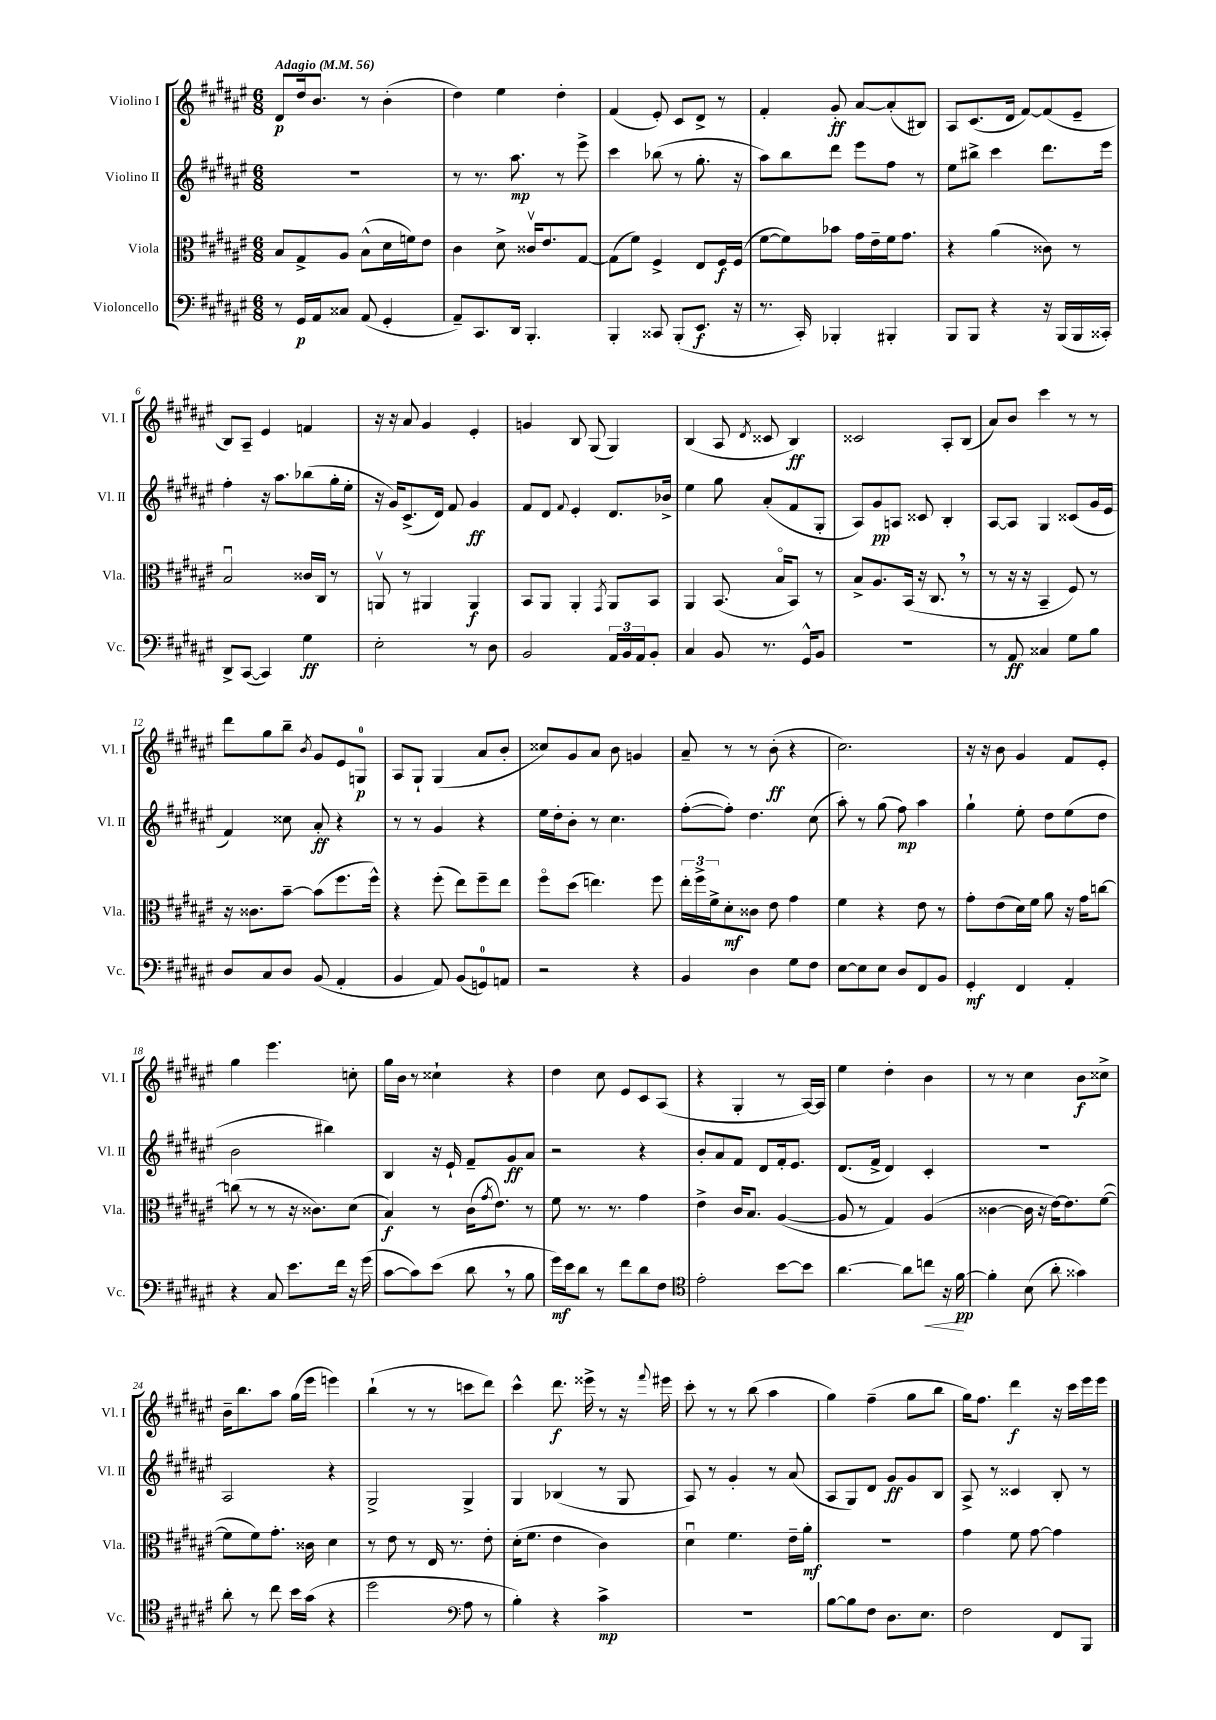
<<
\new StaffGroup <<
\new Staff = "s0" \with { instrumentName = "Violino I" shortInstrumentName = "Vl. I" } {
    \clef treble \key fis \major \numericTimeSignature \time 6/8 \tempo "Adagio" 4 = 56
    dis'8\p dis''16 b'8. r8 b'4-.( |
    dis''4) eis''4 dis''4-. |
    fis'4( eis'8-.) cis'8 dis'8-> r8 |
    fis'4-. gis'8-.\ff ais'8~ ais'8-.( bis8) |
    ais8 cis'8.( dis'16 fis'8~) fis'8( eis'8-- |
    b8) ais8-- eis'4 f'4 |
    r16 r16 ais'8 gis'4 eis'4-. |
    g'4 b8 gis8( gis4) |
    b4( ais8 \acciaccatura { dis'8 } cisis'8 b4\ff) |
    cisis'2 ais8-. b8( |
    ais'8) b'8 cis'''4 r8 r8 |
    dis'''8 gis''8 b''8-- \acciaccatura { b'8 } gis'8 eis'8 g8-0\p |
    ais8 gis8-! gis4( ais'8 b'8-. |
    cisis''8) gis'8 ais'8 b'8 g'4 |
    ais'8-- r8 r8 b'8-.\ff( r4 |
    cis''2.) |
    r16 r16 b'8 gis'4 fis'8 eis'8-. |
    gis''4 eis'''4. c''8-. |
    gis''16 b'16 r8 cisis''4-! r4 |
    dis''4 cis''8 eis'8 cis'8 ais8( |
    r4 gis4-. r8 ais16~) ais16 |
    eis''4 dis''4-. b'4 |
    r8 r8 cis''4 b'8\f cisis''8-> |
    b'16-- b''8. ais''8 gis''16( eis'''16 e'''4) |
    b''4-!( r8 r8 c'''8 dis'''8) |
    cis'''4-^ dis'''8.\f eisis'''16-> r8 r16 \appoggiatura { fis'''8 } eis'''16 |
    cis'''8-. r8 r8 b''8( ais''4 |
    gis''4) fis''4--( gis''8 b''8 |
    gis''16) fis''8. dis'''4\f r16 cis'''16 eis'''16 eis'''16 \bar "|." |
}
\new Staff = "s1" \with { instrumentName = "Violino II" shortInstrumentName = "Vl. II" } {
    \clef treble \key fis \major \numericTimeSignature \time 6/8
    R2. |
    r8 r8. ais''8.\mp r8 eis'''8-> |
    cis'''4 bes''8( r8 gis''8.-. r16 |
    ais''8) b''8 dis'''8 eis'''8 fis''8 r8 |
    eis''8 bis''8-> cis'''4 dis'''8. eis'''16 |
    fis''4-. r16 ais''8. bes''8( gis''16-. eis''16-. |
    r16 gis'16) cis'8.->( dis'16) fis'8 gis'4\ff |
    fis'8 dis'8 \appoggiatura { fis'8 } eis'4-. dis'8. bes'16-> |
    eis''4 gis''8 ais'8-.( fis'8 gis8-. |
    ais8) gis'8\pp a8 cisis'8 b4-. |
    ais8~ ais8 gis4 cisis'8( gis'16 eis'16 |
    fis'4) cisis''8 ais'8-.\ff r4 |
    r8 r8 gis'4 r4 |
    eis''16 dis''16-. b'8-. r8 cis''4. |
    fis''8~-.( fis''8-.) dis''4. cis''8( |
    ais''8-.) r8 gis''8( fis''8\mp) ais''4 |
    gis''4-! eis''8-. dis''8 eis''8( dis''8 |
    b'2 bis''4) |
    b4 r16 eis'16-! fis'8-- gis'8\ff ais'8 |
    r2 r4 |
    b'8-. ais'8 fis'8 dis'8 fis'16-. eis'8. |
    dis'8.( fis'16-> dis'4) cis'4-. |
    R2. |
    ais2 r4 |
    gis2-> gis4-> |
    gis4 bes4( r8 gis8 |
    ais8) r8 gis'4-. r8 ais'8( |
    ais8 gis8) dis'8 gis'8\ff gis'8 b8 |
    ais8-> r8 cisis'4 b8-. r8 \bar "|." |
}
\new Staff = "s2" \with { instrumentName = "Viola" shortInstrumentName = "Vla." } {
    \clef alto \key fis \major \numericTimeSignature \time 6/8
    b8 gis8-> ais8 b8-^( dis'16 f'16) eis'8 |
    cis'4 dis'8-> cisis'16\upbow eis'8. gis8~ |
    gis8( fis'8) fis4-> eis8 fis16\f fis16( |
    fis'8~ fis'8) bes'8 gis'16 eis'16-- fis'16 gis'8. |
    r4 ais'4( cisis'8) r8 |
    b2\downbow cisis'16 cis16 r8 |
    a,8\upbow r8 ais,4 ais,4\f |
    b,8 ais,8 ais,4-. \acciaccatura { gis,8 } ais,8 b,8 |
    ais,4 b,8.( b16\flageolet b,8) r8 |
    b8-> ais8. b,16( r16 cis8. \breathe r8 |
    r8 r16 r16 b,4-- fis8) r8 |
    r16 cisis'8. b'8~-- b'8( fis''8. fis''16-^) |
    r4 fis''8-.( eis''8) fis''8-- eis''8 |
    fis''8\flageolet dis''8( e''4.) fis''8 |
    \tuplet 3/2 { eis''16-. fis''16-> fis'16-> } dis'8-.\mf cisis'8 eis'8 gis'4 |
    fis'4 r4 eis'8 r8 |
    gis'8-. eis'8( dis'16) fis'16 ais'8 r16 gis'16 c''8~ |
    c''8( r8 r8 r16 cisis'8.) dis'8( |
    b4\f) r8 cis'16( \acciaccatura { gis'8 } eis'8.) r8 |
    fis'8 r8. r8. gis'4 |
    eis'4-> cis'16 b8. ais4~( |
    ais8 r8 gis4) ais4( |
    cisis'4~ cisis'16 r16 eis'16~) eis'8. fis'8~( |
    fis'8 fis'8) gis'8.-. cisis'16 dis'4 |
    r8 eis'8 r8 eis16 r8. eis'8-. |
    dis'16-.( fis'8. eis'4 cis'4) |
    dis'4\downbow fis'4. eis'16-- ais'16-.\mf |
    r2. |
    gis'4 fis'8 gis'8~ gis'4 \bar "|." |
}
\new Staff = "s3" \with { instrumentName = "Violoncello" shortInstrumentName = "Vc." } {
    \clef bass \key fis \major \numericTimeSignature \time 6/8
    r8 gis,16\p ais,16 cisis8 ais,8( gis,4-. |
    ais,8--) cis,8. dis,16 b,,4.-. |
    b,,4-. cisis,8 b,,8-.( eis,8.\f r16 |
    r8. cis,16-.) bes,,4-. bis,,4-. |
    b,,8 b,,8 r4 r16 b,,16( b,,16 cisis,16-.) |
    dis,8-> cis,8~( cis,4) gis4\ff |
    eis2-. r8 dis8 |
    b,2 \tuplet 3/2 { ais,16 b,16 ais,16 } b,8-. |
    cis4 b,8 r8. gis,16-^ b,8 |
    R2. |
    r8 ais,8\ff cisis4 gis8 b8 |
    dis8 cis8 dis8 b,8( ais,4-. |
    b,4 ais,8) b,8( g,8-0) a,8 |
    r2 r4 |
    b,4 dis4 gis8 fis8 |
    eis8~ eis8 eis8 dis8 fis,8 b,8 |
    gis,4-.\mf fis,4 ais,4-. |
    r4 cis8 eis'8. fis'16 r16 gis'16( |
    cis'8~ cis'8) eis'8( dis'8 \breathe r8 b8 |
    gis'16\mf) eis'16 dis'8 r8 fis'8 dis'8 fis8 |
    \clef tenor eis'2-. b'8~ b'8 |
    ais'4.~ ais'8 c''8\< r16 fis'16~\pp\! |
    fis'4-. b8( ais'8-. gisis'4) |
    ais'8-. r8 cis''8 b'16 gis'16( r4 |
    dis''2 \clef bass ais8 r8 |
    b4-.) r4 cis'4->\mp |
    R2. |
    b8~ b8 fis8 dis8. eis8. |
    fis2 fis,8 b,,8 \bar "|." |
}
>>
>>
